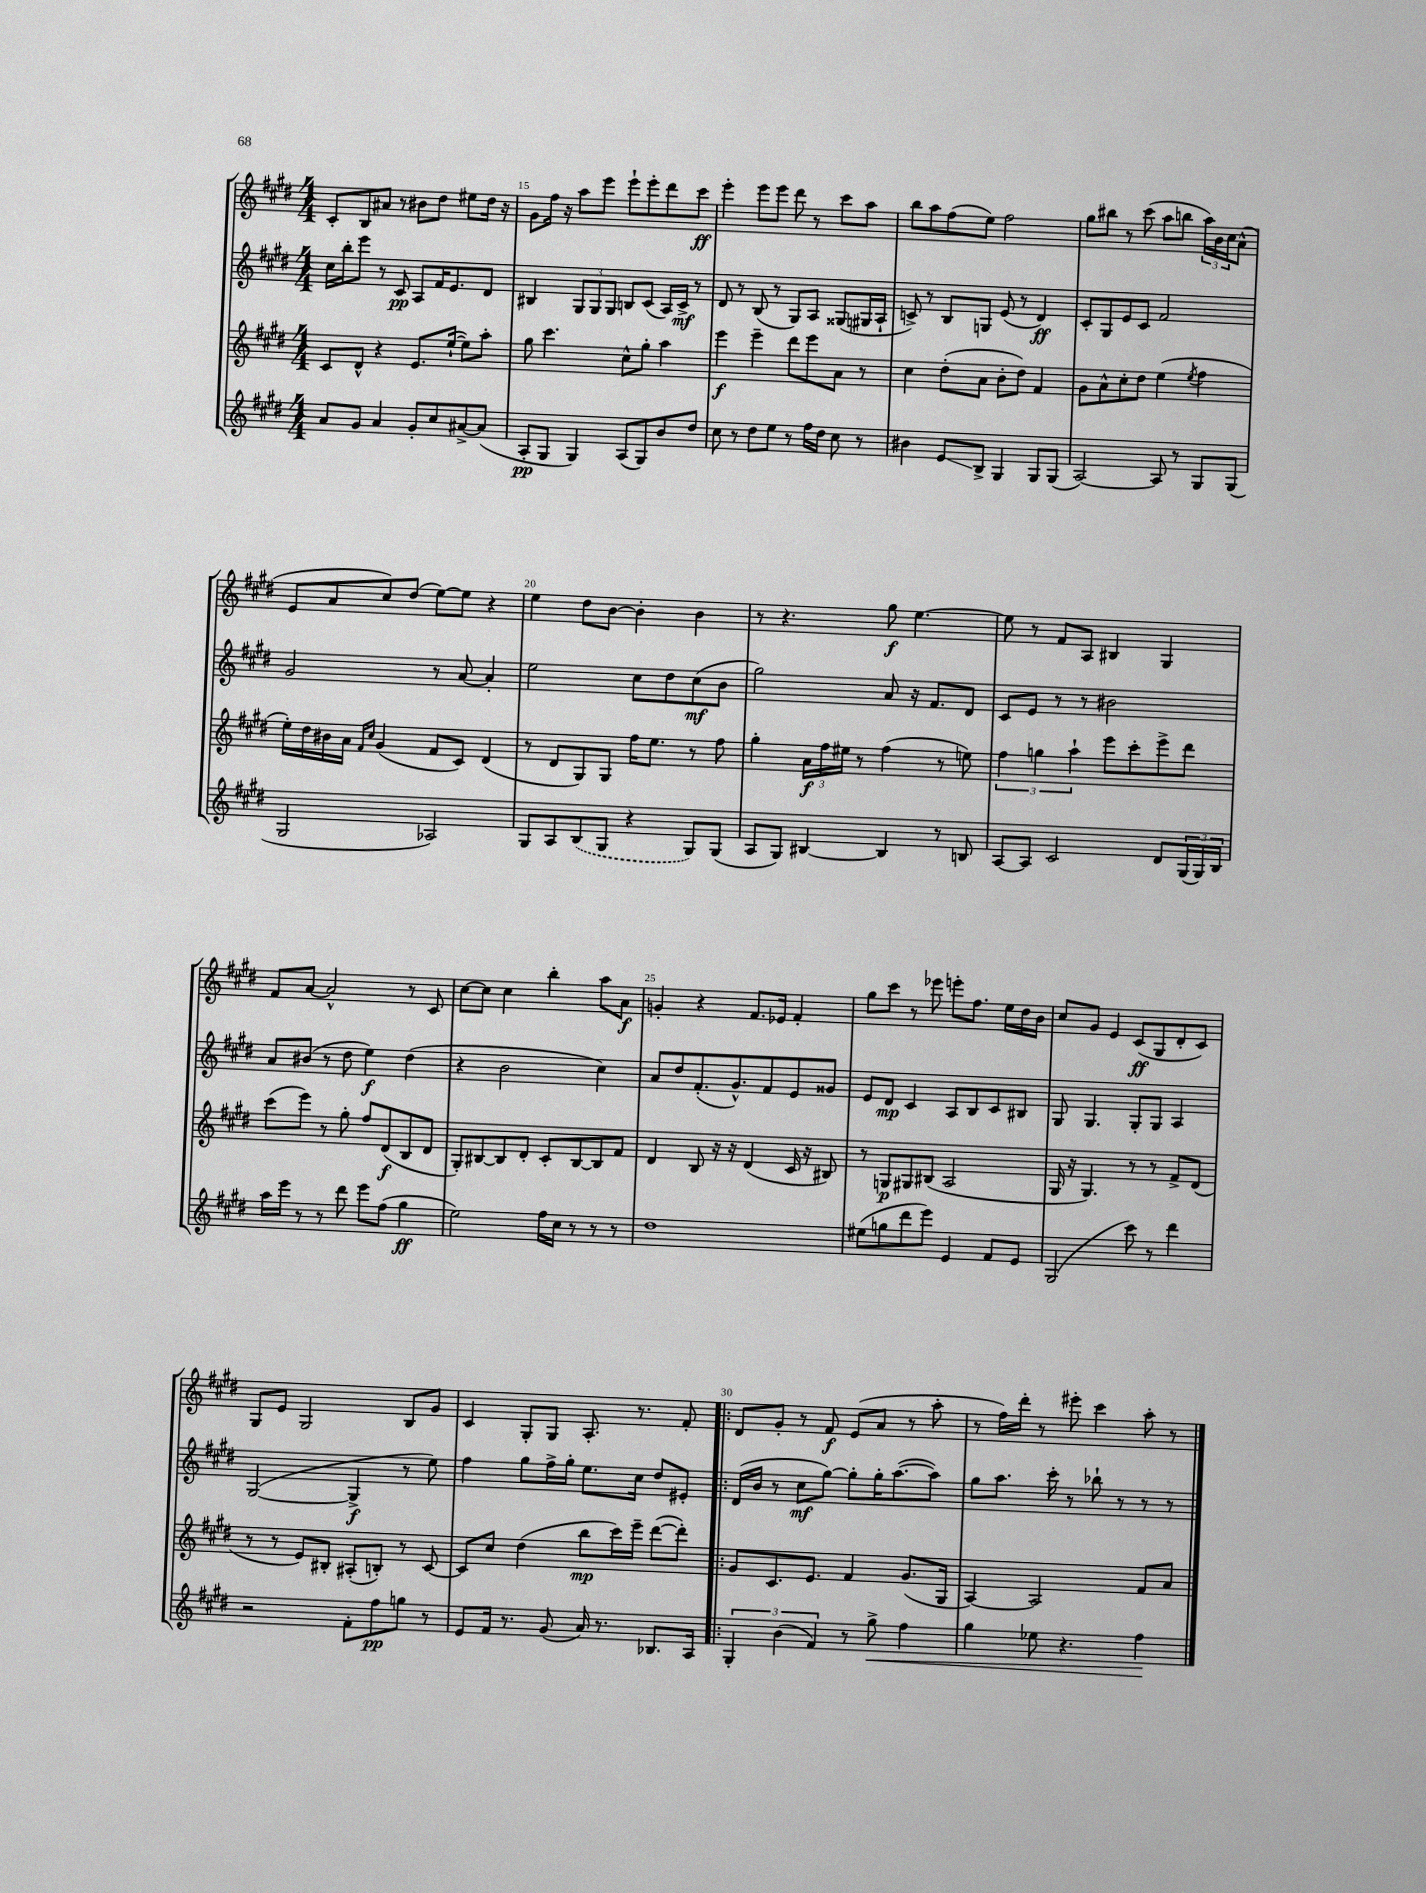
<<
\new StaffGroup <<
\new Staff = "s0" {
    \clef treble \key e \major \numericTimeSignature \time 4/4
    cis'8-. b8 ais'8 r8 bis'8 dis''8 eis''8 dis''16 r16 |
    gis'8 fis''16 r16 a''8 e'''8 e'''8-! e'''8-. dis'''8 cis'''8\ff |
    e'''4-. e'''8 e'''8 dis'''8 r8 cis'''8 a''8 |
    b''8 a''8 fis''8( e''8) fis''2 |
    gis''8 bis''8 r8 cis'''8( a''8 b''8 \tuplet 3/2 { a''16) b'16 cis''16 } a'8-^( |
    e'8 a'8 cis''8) dis''8( e''8~) e''8 r4 |
    e''4 dis''8 b'8~ b'4-. b'4 |
    r8 r4. gis''8\f e''4.~ |
    e''8 r8 fis'8 a8 bis4 gis4 |
    fis'8 a'8~ a'2-^ r8 cis'8 |
    cis''8~ cis''8 cis''4 b''4-. a''8 a'8\f |
    g'4-. r4 fis'8. ees'16 fis'4-. |
    gis''8 cis'''8 r8 ees'''8 e'''8-. fis''8. e''16 dis''16 b'16 |
    cis''8 gis'8 e'4 cis'8\ff( gis8 dis'8-. cis'8) |
    gis8 e'8 gis2 b8 gis'8 |
    cis'4 gis8-. gis8 a8.-. r8. fis'8-. |
    \bar ".|:" dis'8 gis'8-. r8 fis'8\f e'8( a'8 r8 a''8-. |
    r8 fis''16) dis'''16-. r8 eis'''8-. cis'''4 a''8-. r8 \bar "|." |
}
\new Staff = "s1" {
    \clef treble \key e \major \numericTimeSignature \time 4/4
    cis''16 b''16-. e'''8 r8 cis'8\pp a8 fis'16 e'8. dis'8 |
    bis4 \tuplet 3/2 { gis8 gis8 gis8 } b8 cis'8( a16) cis'16->\mf r8 |
    dis'8 r8 b8( r8 gis8) a8 gisis8( gis16 a16-! |
    c'8->) r8 b8 g8 e'8( r8 dis'4\ff) |
    cis'8-. gis8 e'8 cis'8 fis'2 |
    gis'2 r8 a'8~ a'4-. |
    e''2 cis''8 dis''8 cis''8\mf( b'8 |
    gis''2) a'8 r16 fis'8. dis'8 |
    cis'8 e'8 r8 r8 bis'2 |
    a'8 bis'8( r8 dis''8 e''4\f) dis''4( |
    r4 b'2 cis''4) |
    a'8 dis''8 fis'8.-.( gis'8.-^) fis'8 e'8 gisis'8 |
    e'8 dis'8\mp cis'4 a8 b8 cis'8 bis8 |
    gis8 gis4. gis8-. gis8 a4 |
    gis2~( gis4->\f r8 e''8) |
    fis''4 gis''8 fis''16-> gis''16-. e''8. cis''16 dis''8 eis'8-. |
    \bar ".|:" dis'16( b'16 r8 cis''8\mf gis''8~) gis''8-. gis''16-. a''8.~( a''8) |
    gis''8 a''8. cis'''16-. r8 bes''8-! r8 r8 r8 \bar "|." |
}
\new Staff = "s2" {
    \clef treble \key e \major \numericTimeSignature \time 4/4
    cis'8 dis'8-^ r4 e'8. e''16~-!( e''8) a''8-. |
    gis''8 cis'''4. cis''8-^ gis''8-. a''4 |
    e'''4\f e'''4-- dis'''8 e'''8 a'8 r8 |
    cis''4 dis''8-.( a'8 b'8-. dis''8) fis'4 |
    gis'8 a'8-^ cis''8-. dis''8 e''4( \acciaccatura { e''8 } fis''4 |
    e''16-.) dis''16 bis'16 a'16 \grace { fis'16 cis''16 } gis'4( fis'8 cis'8) dis'4( |
    r8 dis'8 gis8) gis8 fis''16 e''8. r8 fis''8 |
    gis''4-. \tuplet 3/2 { a'16\f fis''16 eis''16 } r8 fis''4( r8 e''8) |
    \tuplet 3/2 { fis''4 g''4 a''4-! } e'''8 cis'''8-. e'''8-> dis'''8 |
    cis'''8( e'''8) r8 gis''8-. fis''8 dis'8\f( b8 dis'8 |
    gis8-.) bis8~ bis8 dis'8-. cis'8-. bis8~ bis8 fis'8 |
    dis'4 b8 r16 r16 dis'4( cis'16 r16 bis8) |
    r8 g8\p gis8 bis8( a2 |
    gis16 r16 gis4.) r8 r8 fis'8-> dis'8( |
    r8 r8 e'8) bis8-. ais8-.( b8-.) r8 cis'8~ |
    cis'8 cis''8 dis''4( b''8\mp cis'''16) e'''16-- dis'''8~( dis'''8-.) |
    \bar ".|:" gis'8 cis'8. e'8. fis'4 gis'8.( gis16 |
    a4~) a2 fis'8 a'8 \bar "|." |
}
\new Staff = "s3" {
    \clef treble \key e \major \numericTimeSignature \time 4/4
    a'8 gis'8 a'4 gis'8-. cis''8 ais'8~-> ais'8( |
    a8-.\pp gis8 gis4) a8( gis8) b'8 dis''8 |
    cis''8 r8 dis''8 e''8 r8 fis''16 dis''16 cis''8 r8 |
    bis'4 e'8\glissando b8-> gis4 gis8 gis8( |
    a2~) a8 r8 gis8 gis8( |
    gis2 aes2) |
    gis8 a8 \once \slurDashed b8( gis8 r4 gis8) gis8( |
    a8 gis8) bis4~ bis4 r8 b8 |
    a8~ a8 cis'2 dis'8 \tuplet 3/2 { gis16( gis16) b16 } |
    a''16 e'''16 r8 r8 dis'''8 e'''8 fis''8( gis''4\ff |
    e''2) fis''16 cis''16 r8 r8 r8 |
    dis''1 |
    eis''8( g''8 dis'''8 e'''8) e'4 fis'8 e'8 |
    gis2( cis'''8) r8 dis'''4 |
    r2 fis'8-. fis''8\pp g''8 r8 |
    e'8 fis'16 r8. gis'8( a'16) r8. bes8. a16 |
    \bar ".|:" \tuplet 3/2 { gis4-. b'4( fis'4) } r8 gis''8->\< fis''4 |
    gis''4 ees''8 r4. fis''4\! \bar "|." |
}
>>
>>
\layout { \context { \Score currentBarNumber = #14 \override BarNumber.break-visibility = ##(#f #t #t) barNumberVisibility = #(every-nth-bar-number-visible 5) } }
